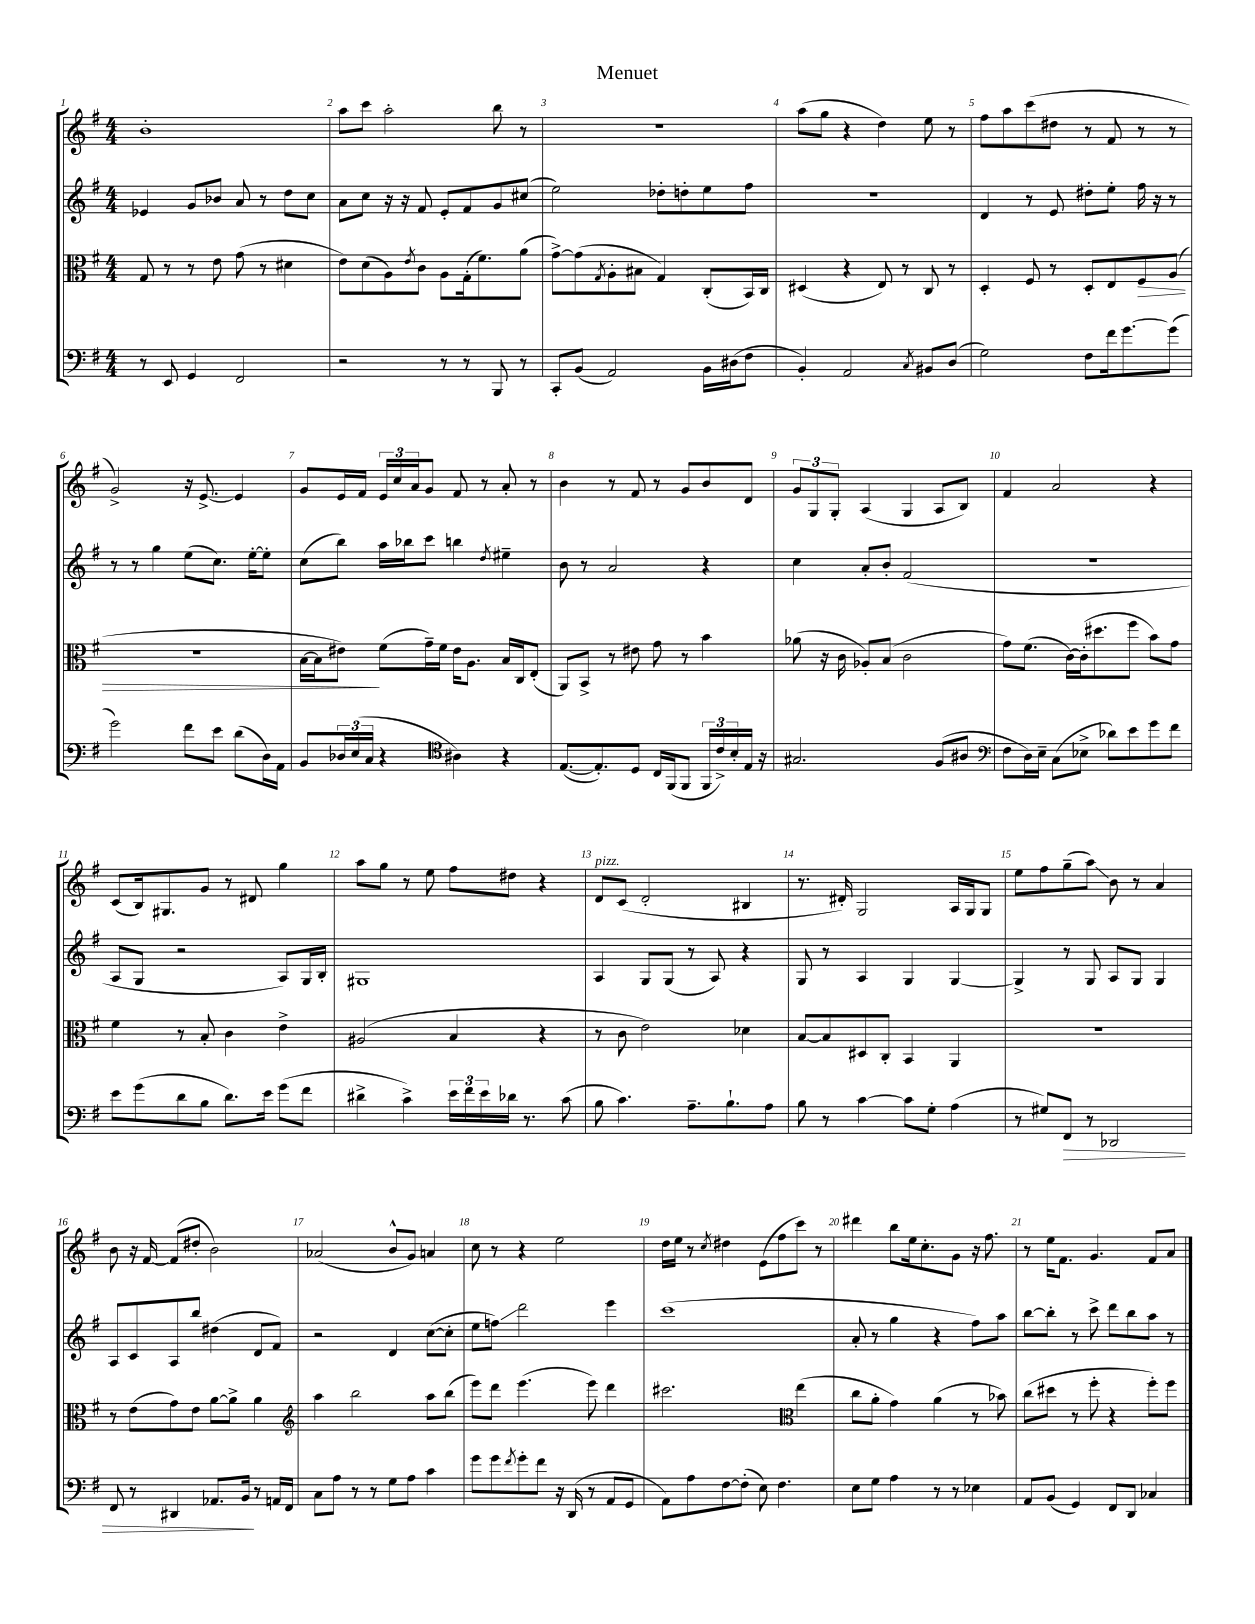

**kern	**kern	**kern	**kern
*staff4	*staff3	*staff2	*staff1
*clefF4	*clefC3	*clefG2	*clefG2
*k[f#]	*k[f#]	*k[f#]	*k[f#]
*M4/4	*M4/4	*M4/4	*M4/4
8r	8G/	4e-/	1b'
8EE/	8r	.	.
4GG/	8r	8g/L	.
.	8e\	8b-/J	.
2FF#/	(8g\	8a/	.
.	8r	8r	.
.	4d#\	8dd\L	.
.	.	8cc\J	.
=	=	=	=
2r	8e\L)	8a\L	8aa\L
.	(8d\	8cc\J	8ccc\J
.	8A\)	16r	2aa'\
.	.	16r	.
.	8qe/	.	.
.	8c\J	8f#/	.
8r	8A\L	8e'/L	.
8r	(16G'\k	8f#/	.
.	8.f#\)	.	.
8BBB/	.	8g/	8bb\
8r	(8a\J	(8cc#/J	8r
=	=	=	=
8CC'/L	[8g^\L)	2ee\)	1r
(8BB/J	(8g\]	.	.
.	8qG/	.	.
2AA/)	8A'\	.	.
.	8B#\J	.	.
.	4G/)	8dd-'\L	.
.	.	8dd'\	.
16BB\LL	(8C'/L	8ee\	.
(16D#\J	.	.	.
8F#\J	16BB/L)	8ff#\J	.
.	16C/JJ	.	.
=	=	=	=
4BB'/)	(4D#/	1r	(8aa\L
.	.	.	8gg\J
2AA/	4r	.	4r
.	8E/)	.	4dd\)
.	8r	.	.
8qC/	.	.	.
8BB#/L	8C/	.	8ee\
(8D/J	8r	.	8r
=	=	=	=
2G\)	4D'/	4d/	8ff#\L
.	.	.	8aa\
.	8F#/	8r	(8ccc\
.	8r	8e/	8dd#\J
8F#\L	8D'/L	8dd#'\L	8r
16f#\k	8E/	8ee'\J	8f#/
[8.g\	.	.	.
.	8F#/	16ff#\	8r
.	.	16r	.
(8g\]J	(8A/J	8r	8r
=	=	=	=
2g\)	1r	8r	2g^/)
.	.	8r	.
.	.	4gg\	.
8f#\L	.	(8ee\L	16r
.	.	.	[8.e^/
8e\J	.	8.cc\J)	.
(8d\L	.	.	4e/]
.	.	[16ee'\LK	.
16D\L)	.	8ee'\]J	.
16AA\JJ	.	.	.
=	=	=	=
8BB/L	[16B\LL	(8cc\L	8g/L
.	16B\]J	.	.
24D-/L	8e#\J)	8bb\J)	16e/L
(24E/	.	.	.
.	.	.	16f#/JJ
24C/JJ	.	.	.
4r	(8f#\L	16aa\LL	24e/LL
.	.	.	24cc/
.	.	16bb-\J	.
.	.	.	24a/J
.	16g~\L)	8ccc\J	8g/J
.	16f#\JJ	.	.
*clefC4	*	*	*
4A#\)	16e#\LK	4bb\	8f#/
.	8.A\J	.	.
.	.	.	8r
.	.	8qdd/	.
4r	16B/LL	4ee#~\	8a'/
.	16C/J	.	.
.	(8E'/J	.	8r
=	=	=	=
([8.E/L	8AA/L)	8b\	4b\
.	8BB^/J	8r	.
8.E'/])	.	.	.
.	8r	2a/	8r
8D/J	8e#\	.	8f#/
16C/LL	8g\	.	8r
(16FF#/J	.	.	.
8FF#/J	8r	.	8g/L
24FF#/LL	4b\	4r	8b/
24c^/)	.	.	.
24B'/	.	.	.
16E/JJ	.	.	8d/J
16r	.	.	.
=	=	=	=
2.G#/	(8a-\	4cc\	12g/L
.	.	.	12G/
.	16r	.	.
.	.	.	12G'/J
.	16c\	.	.
.	8A-'/L)	8a'/L	(4A/
.	(8B/J	8b'/J	.
.	2c\	(2f#/	4G/
(8F#/L	.	.	8A/L
8A#/J	.	.	8B/J)
=	=	=	=
*clefF4	*	*	*
8F#\L	8g\L)	1r	4f#/
16D\L)	(8.f#\J	.	.
16E~\JJ	.	.	.
(8C\L	.	.	2a/
.	[16c\LL)	.	.
8E-^\J	(16c'\]J	.	.
.	8.dd#\	.	.
8d-\L)	.	.	.
8e\	8ff#\J	.	.
8g\	8b\L)	.	4r
8f#\J	8g\J	.	.
=	=	=	=
8e\L	4f#\	8A/L	(8c/L
(8g\	.	8G/J	16B/k)
.	.	.	8.G#/
8d\	8r	2r	.
8B\J	8B'/	.	8g/J
8.d\L)	4c\	.	8r
.	.	.	8d#/
16e\Jk	.	.	.
(8g\L	4e^\	8A/L)	4gg\
8f#\J	.	16G/L	.
.	.	16B'/JJ	.
=	=	=	=
4d#^\	(2A#/	1G#	8aa\L
.	.	.	8gg\J
4c^\)	.	.	8r
.	.	.	8ee\
24e\LL	4B/	.	8ff#\L
24f#\	.	.	.
24e\	.	.	.
16d-\JJ	.	.	8dd#\J
8.r	.	.	.
.	4r	.	4r
(8c\	.	.	.
=	=	=	=
8B\	8r	4A/	8d/L
4.c\)	8c\	.	(8c/J
.	2e\)	8G/L	2d'/
.	.	(8G/J	.
8.A~\L	.	8r	.
.	.	8A/)	.
8.B`\	.	.	.
.	4d-\	4r	4B#/
8A\J	.	.	.
=	=	=	=
8B\	[8B/L	8G/	8.r
8r	8B/]	8r	.
.	.	.	16d#'/)
[4c\	8D#/	4A/	2G/
.	8C'/J	.	.
8c\]L	4BB/	4G/	.
8G'\J	.	.	.
(4A\	4AA/	[4G/	16A/LL
.	.	.	16G/J
.	.	.	8G/J
=	=	=	=
8r	1r	4G^/]	8ee\L
8G#/L)	.	.	8ff#\
8FF#/J	.	8r	(8gg~\
8r	.	8G/	8aa\J)
2DD-/	.	8A/L	8b\
.	.	8G/J	8r
.	.	4G/	4a/
=	=	=	=
8FF#/	8r	8A/L	8b\
8r	(8e\L	8c/	16r
.	.	.	[16f#/
4DD#/	8g\)	8A/	(8f#/]L
.	8e\J	8bb/J	8dd#'/J
8.AA-/L	[8a\L	(4dd#\	2b\)
.	8a^\]J	.	.
16BB/Jk	.	.	.
8r	4a\	8d/L	.
16AA/LL	.	8f#/J)	.
16FF#/JJ	.	.	.
=	=	=	=
*	*clefG2	*	*
8C\L	4aa\	2r	(2a-/
8A\J	.	.	.
8r	2bb\	.	.
8r	.	.	.
8G\L	.	4d/	8b^^/L
8A\J	.	.	8g/J)
4c\	8aa\L	([8cc\L	4a/
.	(8bb\J	8cc'\]J	.
=	=	=	=
8g\L	8eee\L)	8ee\L	8cc\
8g\	8ddd\J	8ff\J)	8r
8qf#/	.	.	.
8g'\	(4.eee\	2ddd\	4r
8f#\J	.	.	.
16r	.	.	2ee\
(16DD/	.	.	.
8r	8eee\)	.	.
8AA/L	4ddd\	4eee\	.
8GG/J	.	.	.
=	=	=	=
8AA\L)	2.ccc#\	(1ccc	16dd\LL
.	.	.	16ee\JJ
8A\	.	.	8r
.	.	.	8qcc/
[8F#\	.	.	4dd#\
(8F#'\]J	.	.	.
8E\)	.	.	(8e\L
4.F#\	.	.	8ff#\
*	*clefC3	*	*
.	(4ee\	.	8ccc\J)
.	.	.	8r
=	=	=	=
8E\L	8cc\L	8a'/	4ddd#\
8G\J	8a'\J	8r	.
4A\	4g\)	4gg\	8bb\L
.	.	.	16ee\k
.	.	.	8.cc'\
8r	(4a\	4r	.
8r	.	.	8g\J
4E-\	8r	8ff#\L)	16r
.	.	.	8.ff#\
.	8b-\)	8aa\J	.
=	=	=	=
8AA/L	(8cc\L	[8bb\L	8r
(8BB/J	8dd#\J	8bb'\]J	16ee\LK
.	.	.	8.f#\J
4GG/)	8r	8r	.
.	8ff#'\	8ccc^\	4.g/
8FF#/L	4r	8ddd\L	.
8DD/J	.	8bb\	.
4C-/	8ff#'\L)	8aa\J	8f#/L
.	8ff#\J	8r	8a/J
==	==	==	==
*-	*-	*-	*-
